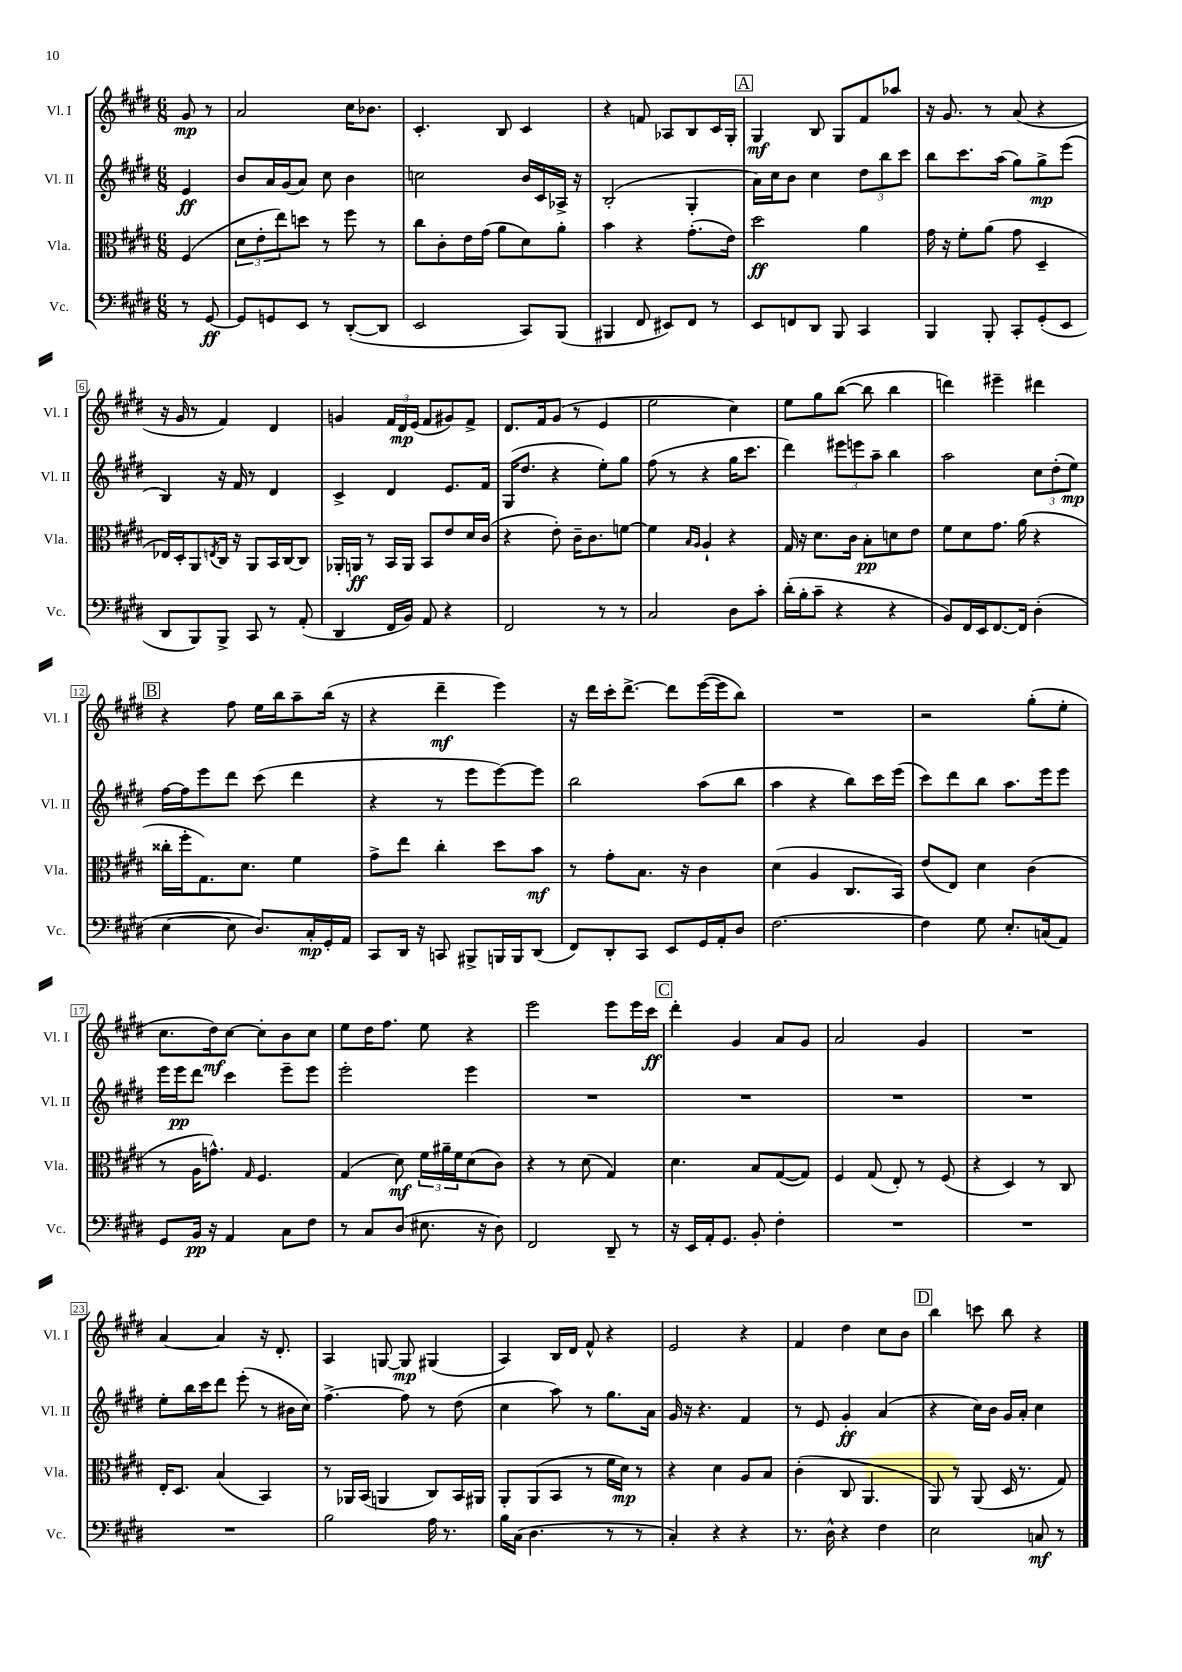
<<
\new StaffGroup <<
\new Staff = "s0" \with { instrumentName = "Vl. I" shortInstrumentName = "Vl. I" } {
    \clef treble \key e \major \numericTimeSignature \time 6/8 \partial 4
    gis'8\mp r8 |
    a'2 cis''16 bes'8. |
    cis'4.-. b8 cis'4 |
    r4 f'8 aes8 b8 cis'16 gis16-. |
    \mark \markup { \box "A" } gis4\mf b8 gis8 fis'8 aes''8 |
    r16 gis'8. r8 a'8( r4 |
    r16 gis'16 r8 fis'4) dis'4 |
    g'4 \tuplet 3/2 { fis'16 dis'16\mp e'16( } fis'8 gis'8) fis'8-> |
    dis'8. fis'16 gis'8( r8 e'4 |
    e''2 cis''4) |
    e''8 gis''8 b''8~( b''8 b''4 |
    d'''4) eis'''4-- dis'''4 |
    \mark \markup { \box "B" } r4 fis''8 e''16 b''16 a''8-- b''16( r16 |
    r4 dis'''4--\mf e'''4) |
    r16 dis'''16 cis'''16-. dis'''8.~-> dis'''8 e'''16~( e'''16 b''8) |
    R2. |
    r2 gis''8-.( e''8-. |
    cis''8. dis''16\mf) cis''8~ cis''8-. b'8 cis''8 |
    e''8 dis''16 fis''8. e''8 r4 |
    e'''2 e'''8 e'''16 cis'''16\ff |
    \mark \markup { \box "C" } dis'''4-. gis'4 a'8 gis'8 |
    a'2 gis'4 |
    R2. |
    a'4~ a'4 r16 dis'8.-. |
    a4 g8~ g8\mp gis4( |
    a4) b16 dis'16 fis'8-^ r4 |
    e'2 r4 |
    fis'4 dis''4 cis''8 b'8 |
    \mark \markup { \box "D" } b''4 c'''8 b''8 r4 \bar "|." |
}
\new Staff = "s1" \with { instrumentName = "Vl. II" shortInstrumentName = "Vl. II" } {
    \clef treble \key e \major \numericTimeSignature \time 6/8 \partial 4
    e'4\ff |
    b'8 a'16 gis'16( a'8) cis''8 b'4 |
    c''2 b'16 cis'16 aes16-> r16 |
    b2-.( gis4-. |
    \mark \markup { \box "A" } a'16) cis''16 b'8 cis''4 \tuplet 3/2 { dis''8 b''8 cis'''8 } |
    b''8 cis'''8. a''16( gis''8) gis''8->\mp e'''8( |
    b4) r16 fis'16 r8 dis'4 |
    cis'4-> dis'4 e'8. fis'16 |
    gis16( dis''8. r4 e''8-.) gis''8 |
    fis''8( r8 r4 gis''16 cis'''8. |
    dis'''4) \tuplet 3/2 { eis'''8 e'''8 a''8-- } b''4 |
    a''2 \tuplet 3/2 { cis''8 dis''8-.( e''8\mp) } |
    \mark \markup { \box "B" } fis''16~ fis''16 e'''8 dis'''8 cis'''8( dis'''4 |
    r4 r8 e'''8 e'''8~) e'''8 |
    b''2 a''8( b''8 |
    a''4 r4 b''8) cis'''16 e'''16( |
    cis'''8) dis'''8 b''8 a''8. e'''16 e'''8 |
    e'''16 e'''16\pp dis'''8 cis'''4 e'''8-- e'''8 |
    e'''2-. e'''4 |
    R2. |
    \mark \markup { \box "C" } R2. |
    R2. |
    R2. |
    e''8-. b''16 cis'''16 dis'''8 e'''8-.( r8 bis'16 cis''16) |
    fis''4.~-> fis''8 r8 dis''8( |
    cis''4 a''8) r8 gis''8. a'16 |
    gis'16 r16 r4. fis'4 |
    r8 e'8 gis'4-.\ff a'4( |
    \mark \markup { \box "D" } r4 cis''16) b'16 gis'16 a'16-. cis''4 \bar "|." |
}
\new Staff = "s2" \with { instrumentName = "Vla." shortInstrumentName = "Vla." } {
    \clef alto \key e \major \numericTimeSignature \time 6/8 \partial 4
    fis4( |
    \tuplet 3/2 { dis'8 e'8-. e''8) } d''8 r8 fis''8 r8 |
    cis''8 cis'8-. e'16 gis'16( a'8 dis'8) a'8-. |
    b'4 r4 gis'8.-.( e'16) |
    \mark \markup { \box "A" } dis''2\ff a'4 |
    gis'16 r16 fis'8-. a'8( gis'8 dis4-- |
    ees16) dis16-. a,8 \acciaccatura { e8 } cis16 r16 a,8 b,16 cis16~ cis8 |
    aes,16-. a,16\ff r8 b,16 a,16 b,8 e'8 dis'16 cis'16( |
    r4 e'8-.) cis'16-- cis'8. f'8~ |
    f'4 \grace { b16 a16 } a4-! r4 |
    gis16 r16 dis'8. cis'16 b8-.\pp d'8 e'8 |
    fis'8 dis'8 gis'8. a'16( r4 |
    \mark \markup { \box "B" } cisis''16-. fis''16-. gis8.) dis'8. fis'4 |
    gis'8-> e''8 cis''4-. dis''8 b'8\mf |
    r8 gis'8-. b8. r16 cis'4 |
    dis'4( a4 cis8. b,16) |
    e'8( e8) dis'4 cis'4( |
    r8 a16 g'8.-^) \grace { gis16 } fis4. |
    gis4( dis'8\mf) \tuplet 3/2 { fis'16 ais'16-- fis'16 } dis'8( cis'8) |
    r4 r8 dis'8( gis4) |
    \mark \markup { \box "C" } dis'4. b8 gis8~( gis8) |
    fis4 gis8( e8-.) r8 fis8( |
    r4 dis4) r8 cis8 |
    e16-. dis8. b4( b,4) |
    r8 aes,16 b,16( a,4 cis8) b,16 ais,16 |
    a,8-. a,8( b,8 r8 fis'16 dis'16\mp) r8 |
    r4 dis'4 a8 b8 |
    cis'4-.( cis8 a,4. |
    \mark \markup { \box "D" } a,8) r8 a,8( dis16 r8. gis8) \bar "|." |
}
\new Staff = "s3" \with { instrumentName = "Vc." shortInstrumentName = "Vc." } {
    \clef bass \key e \major \numericTimeSignature \time 6/8 \partial 4
    r8 gis,8~\ff |
    gis,8 g,8 e,8 r8 dis,8~-.( dis,8 |
    e,2 cis,8) b,,8( |
    bis,,4 fis,8 eis,8) fis,8 r8 |
    \mark \markup { \box "A" } e,8 f,8 dis,8 b,,8 cis,4 |
    b,,4 b,,8-. cis,8-. gis,8-.( e,8 |
    dis,8 b,,8) b,,8-> cis,8 r8 a,8-.( |
    dis,4 fis,16 b,16) a,8 r4 |
    fis,2 r8 r8 |
    cis2 dis8 cis'8-. |
    dis'16-.( b16-. cis'8-- r4 r4 |
    b,8) fis,16 e,16 fis,8.~ fis,16 dis4-.( |
    \mark \markup { \box "B" } e4~ e8 dis8.) cis16-.\mp gis,16-. a,16 |
    cis,8 dis,16 r16 c,8 bis,,8-> b,,16 b,,16 dis,8( |
    fis,8) dis,8-. cis,8 e,8 gis,16 a,16-. dis8 |
    fis2.~ |
    fis4 gis8 e8.-. c16( a,8) |
    gis,8 b,16\pp r16 a,4 cis8 fis8 |
    r8 cis8 dis8( eis8. r16 dis8) |
    fis,2 dis,8-- r8 |
    \mark \markup { \box "C" } r16 e,16 a,16-. gis,8. b,8-. fis4-. |
    R2. |
    R2. |
    R2. |
    b2 a16 r8. |
    b16 cis16( dis4. r8 r8 |
    cis4-.) r4 r4 |
    r8. dis16-^ r4 fis4 |
    \mark \markup { \box "D" } e2 c8\mf r8 \bar "|." |
}
>>
>>
\layout { \context { \Score \override BarNumber.stencil = #(make-stencil-boxer 0.1 0.3 ly:text-interface::print) } }
